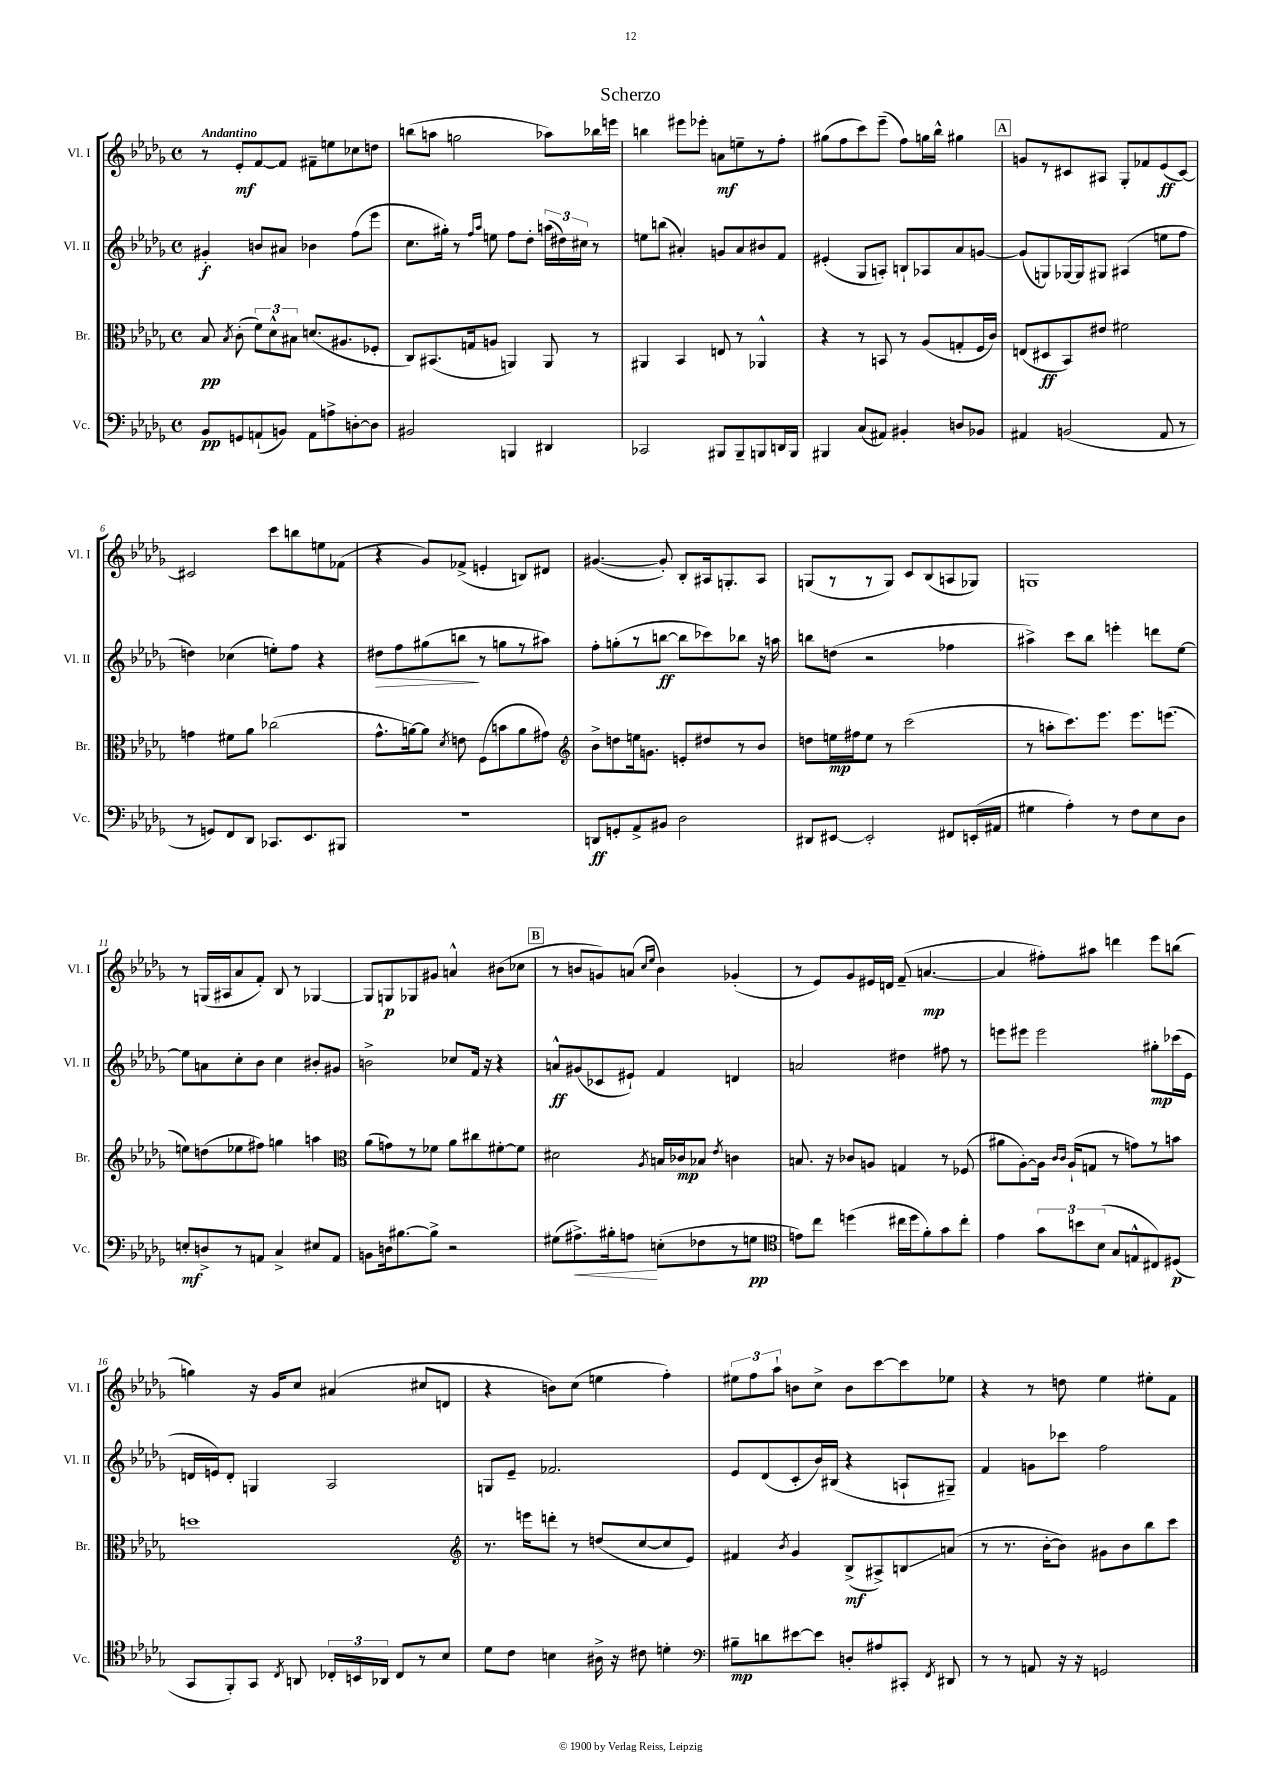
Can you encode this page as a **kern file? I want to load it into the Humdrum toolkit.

**kern	**kern	**kern	**kern
*staff4	*staff3	*staff2	*staff1
*clefF4	*clefC3	*clefG2	*clefG2
*k[b-e-a-d-g-]	*k[b-e-a-d-g-]	*k[b-e-a-d-g-]	*k[b-e-a-d-g-]
*M4/4	*M4/4	*M4/4	*M4/4
*met(c)	*met(c)	*met(c)	*met(c)
8BB-/L	8B-/	4g#'/	8r
.	8qB-/	.	.
8GG/	(8c'\	.	8e-'/L
(8AA`/	12f\L)	8b/L	[8f/
.	12d-^^\	.	.
8BB/J)	.	8a#/J	8f/]J
.	12B#\J	.	.
8AA\L	(8.d/L	4b-\	8f#~\L
8A^\	.	.	8ee\
.	8.A#/	.	.
[8D'\	.	(8ff\L	8cc-\
8D\]J	8F-'/J	8eee-\J	8dd\J
=	=	=	=
2BB#/	8C/L)	8.cc\L	(8bb\L
.	(8.BB#/	.	8aa\J
.	.	16gg#'\Jk)	.
.	.	8r	2gg\
.	16G/k	.	.
.	.	16qqff/LL	.
.	.	16qqaa-/JJ	.
.	8A/J	8ee\	.
4BBB/	4AA/)	8ff\L	.
.	.	8dd-'\J	.
4DD#/	8AA/	(24aa\LL	8aa-\L)
.	.	24dd#\)	.
.	.	24cc#\JJ	.
.	8r	8r	16bb-\L
.	.	.	16eee\JJ
=	=	=	=
2CC-/	4AA#/	8ee\L	4bb\
.	.	(8bb\J	.
.	4BB-/	4a#'/)	8eee#\L
.	.	.	8eee-'\J
8BBB#/L	8E/	8g/L	8a\L
8BBB#~/	8r	8a#/	8ee~\
8BBB/	4AA-^^/	8b#/	8r
16DD/L	.	8f/J	8ff'\J
16BBB/JJ	.	.	.
=	=	=	=
4BBB#/	4r	(4e#'/	(8gg#\L
.	.	.	8ff\
(8C/L	8r	8G-/L	8ccc\)
8AA#/J)	8BB/	8A'/J)	(8eee-~\J
4BB#'/	8r	8B`/L	8ff\L)
.	(8A-/L	8A-/	16gg\L
.	.	.	16bb-^^\JJ
8D/L	8G'/	8a-/	4gg#\
8BB-/J	16F/L	[8g/J	.
.	16c/JJ)	.	.
=	=	=	=
4AA#/	(8E/L	(8g/]L	8g/L
.	8D#/	8G/)	8r
(2BB/	8BB-/)	[16G-/L	8c#/
.	.	16G-/]J	.
.	8e#/J	8G#/J	8A#/J
.	2f#\	(4A#/	8G-'/L
.	.	.	8f-/
8AA#/	.	8ee\L	(8e-/
8r	.	8ff\J	[8c#/J)
=	=	=	=
8r	4g\	4dd\)	2c#/]
8GG/L)	.	.	.
8FF/	8f#\L	(4cc-\	.
8DD-/J	8a-\J	.	.
8.CC-/L	(2cc-\	8ee'\L)	8ccc\L
.	.	8ff\J	8bb\
8.EE-/	.	.	.
.	.	4r	8ee\
8BBB#/J	.	.	(8f-\J
=	=	=	=
1r	8.g-^^\L	8dd#\L	4r
.	.	8ff\	.
.	[16a\k)	.	.
.	8a\]J	(8gg#\	8g-/L)
.	8qd-/	.	.
.	8e\	8bb\J	(8f-^/J
.	(8F\L	8r	4e'/
.	8b\	8gg\L	.
.	8a\	8r	8B/L)
.	8g#\J)	8aa#\J)	8d#/J
=	=	=	=
*	*clefG2	*	*
8DD/L	8b-^\L	8ff'\L	([4.g#/
8GG'/	8dd\	(8gg'\	.
8AA-^/	16ee\k	8r	.
.	8.g\J	.	.
8BB#/J	.	[8bb\J	8g#'/])
2D-\	8e'/L	8bb\]L	8B-'/L
.	8dd#/	8ccc-\)	16A#/k
.	.	.	8.G'/
.	8r	8bb-\J	.
.	8b-/J	16r	8A#/J
.	.	16aa\	.
=	=	=	=
8DD#/L	8dd\L	8bb\L	(8G/L
[8EE#/J	16ee\L	(8dd\J	8r
.	16ff#\J	.	.
2EE#'/]	8ee\J	2r	8r
.	8r	.	8G/J)
.	(2ccc\	.	8c/L
.	.	.	(8B-/
8FF#/L	.	4ff-\	8A/
(16EE'/L	.	.	8G-/J)
16AA#/JJ	.	.	.
=	=	=	=
4G#\	8r	4aa#^\)	1G
.	8aa'\L	.	.
4A-'\)	8.ccc\)	8ccc\L	.
.	.	8bb-\J	.
.	8.eee-\J	.	.
8r	.	4eee'\	.
8F\L	8.eee-\L	.	.
8E-\	.	8ddd\L	.
.	(8.eee\J	.	.
8D-\J	.	[8ee-\J	.
=	=	=	=
8E'/L	8ee\L)	8ee-\]L	8r
8D^/	(8dd\	8a\	(16G/LL
.	.	.	16A#/J
8r	8ee-\	8cc'\	8a-/
8AA/J	8ff#\J)	8b-\J	8f'/J)
4C^/	4gg\	4cc\	8B-/
.	.	.	8r
8E#/L	4aa\	8b#'/L	[4G-/
8AA/J	.	8g#/J	.
=	=	=	=
*	*clefC3	*	*
8BB\L	(8a-\L	2b^\	8G-/]L
16D\k	8g\)	.	8G/
[8.B#\	.	.	.
.	8r	.	8G-/
8B#^\]J	8f-\J	.	8g#/J
2r	8a-\L	8cc-/L	4a^^/
.	8cc#\	16f/Jk	.
.	.	16r	.
.	[8f#'\	4r	(8b#\L
.	8f#\]J	.	8cc-\J
=	=	=	=
(8G#\L	2d#\	8a^^/L	8r
8.A#^\)	.	(8g#/	8b/L
.	.	8c-/	8g/)
16B#'\k	.	.	.
8A\J	.	8e#`/J)	(8a/J
.	.	.	16qqcc/LL
.	8qA-/	.	16qqee-/JJ
(8E'\L	16B/LL	4f/	4b\)
.	16c-/J	.	.
8F-\	8B-/J	.	.
.	8qe-/	.	.
8r	4c\	4d/	(4g-'/
8G\J	.	.	.
=	=	=	=
*clefC4	*	*	*
8e\L)	8.B/	2a/	8r
8cc\J	.	.	8e-/L)
.	16r	.	.
(4dd\	8c-/L	.	8g-/
.	8A/J	.	16e#/L
.	.	.	16d/JJ
16cc#\LL	4G/	4dd#\	(8f~/
16dd\J	.	.	.
8f'\)	.	.	[4.a/
8g-\	8r	8ff#\	.
8cc#'\J	(8F-/	8r	.
=	=	=	=
4e-\	8a#\L	8eee\L	4a/]
.	[8A-'\)	8eee#\J	.
12g-\L	16A-\]Jk	2eee#\	8ff#'\L)
.	16qqc/LL	.	.
.	16qqc/JJ	.	.
.	(16A-`/LK	.	.
12b\	.	.	.
.	8G/J	.	8aa#\J
(12B-\J	.	.	.
8G-/L	8r	.	4ddd\
8E^^/	8g\L)	.	.
8C#/)	8r	8gg#'\L	8eee-\L
(8D#/J	8b\J	(16ccc-\L	(8bb\J
.	.	16e-\JJ	.
=	=	=	=
8GG-/L	1dd	16d/LL	4gg\)
.	.	16e/J)	.
8FF'/)	.	8d'/J	.
8GG-/J	.	4G/	16r
.	.	.	16g-/LK
8qC/	.	.	.
8AA/	.	.	8cc/J
24C-'/LL	.	2A-/	(4a#/
24BB/	.	.	.
24AA-/JJ	.	.	.
8C-/L	.	.	.
8r	.	.	8cc#/L
8B-/J	.	.	8d/J
=	=	=	=
*	*clefG2	*	*
8d-\L	8.r	8G/L	4r
8c\J	.	8e-~/J	.
.	16eee\LK	.	.
4B\	8ddd'\J	2.f-/	8b\L)
.	8r	.	(8cc\J
16A#^\	(8dd/L	.	4ee\
16r	.	.	.
8c#\	[8cc/	.	.
4d'\	8cc/]	.	4ff'\)
.	8e-/J)	.	.
=	=	=	=
*clefF4	*	*	*
8B#~\L	4f#/	8e-/L	12ee#\L
.	.	.	12ff\
8d\	.	(8d-/	.
.	.	.	12aa-`\J
.	8qb-/	.	.
[8e#\	4g-/	8c'/	8b\L
8e#\]J	.	16b-/L)	8cc^\J
.	.	(16B#/JJ	.
8D'/L	(8B-^/L	4r	8b\L
8A#/	8A#^/)	.	[8ccc\
8CC#'/J	8B/	8A`/L	8ccc\]
8qFF/	.	.	.
8DD#/	(8a/J	8G#~/J)	8ee-\J
=	=	=	=
8r	8r	4f/	4r
8r	8.r	.	.
8AA/	.	8g\L	8r
.	[16b-'\LK	.	.
16r	8b-\]J)	8ccc-\J	8dd\
16r	.	.	.
2GG/	8g#\L	2ff\	4ee-\
.	8b-\	.	.
.	8bb-\	.	8ee#'\L
.	8ccc\J	.	8f\J
==	==	==	==
*-	*-	*-	*-
